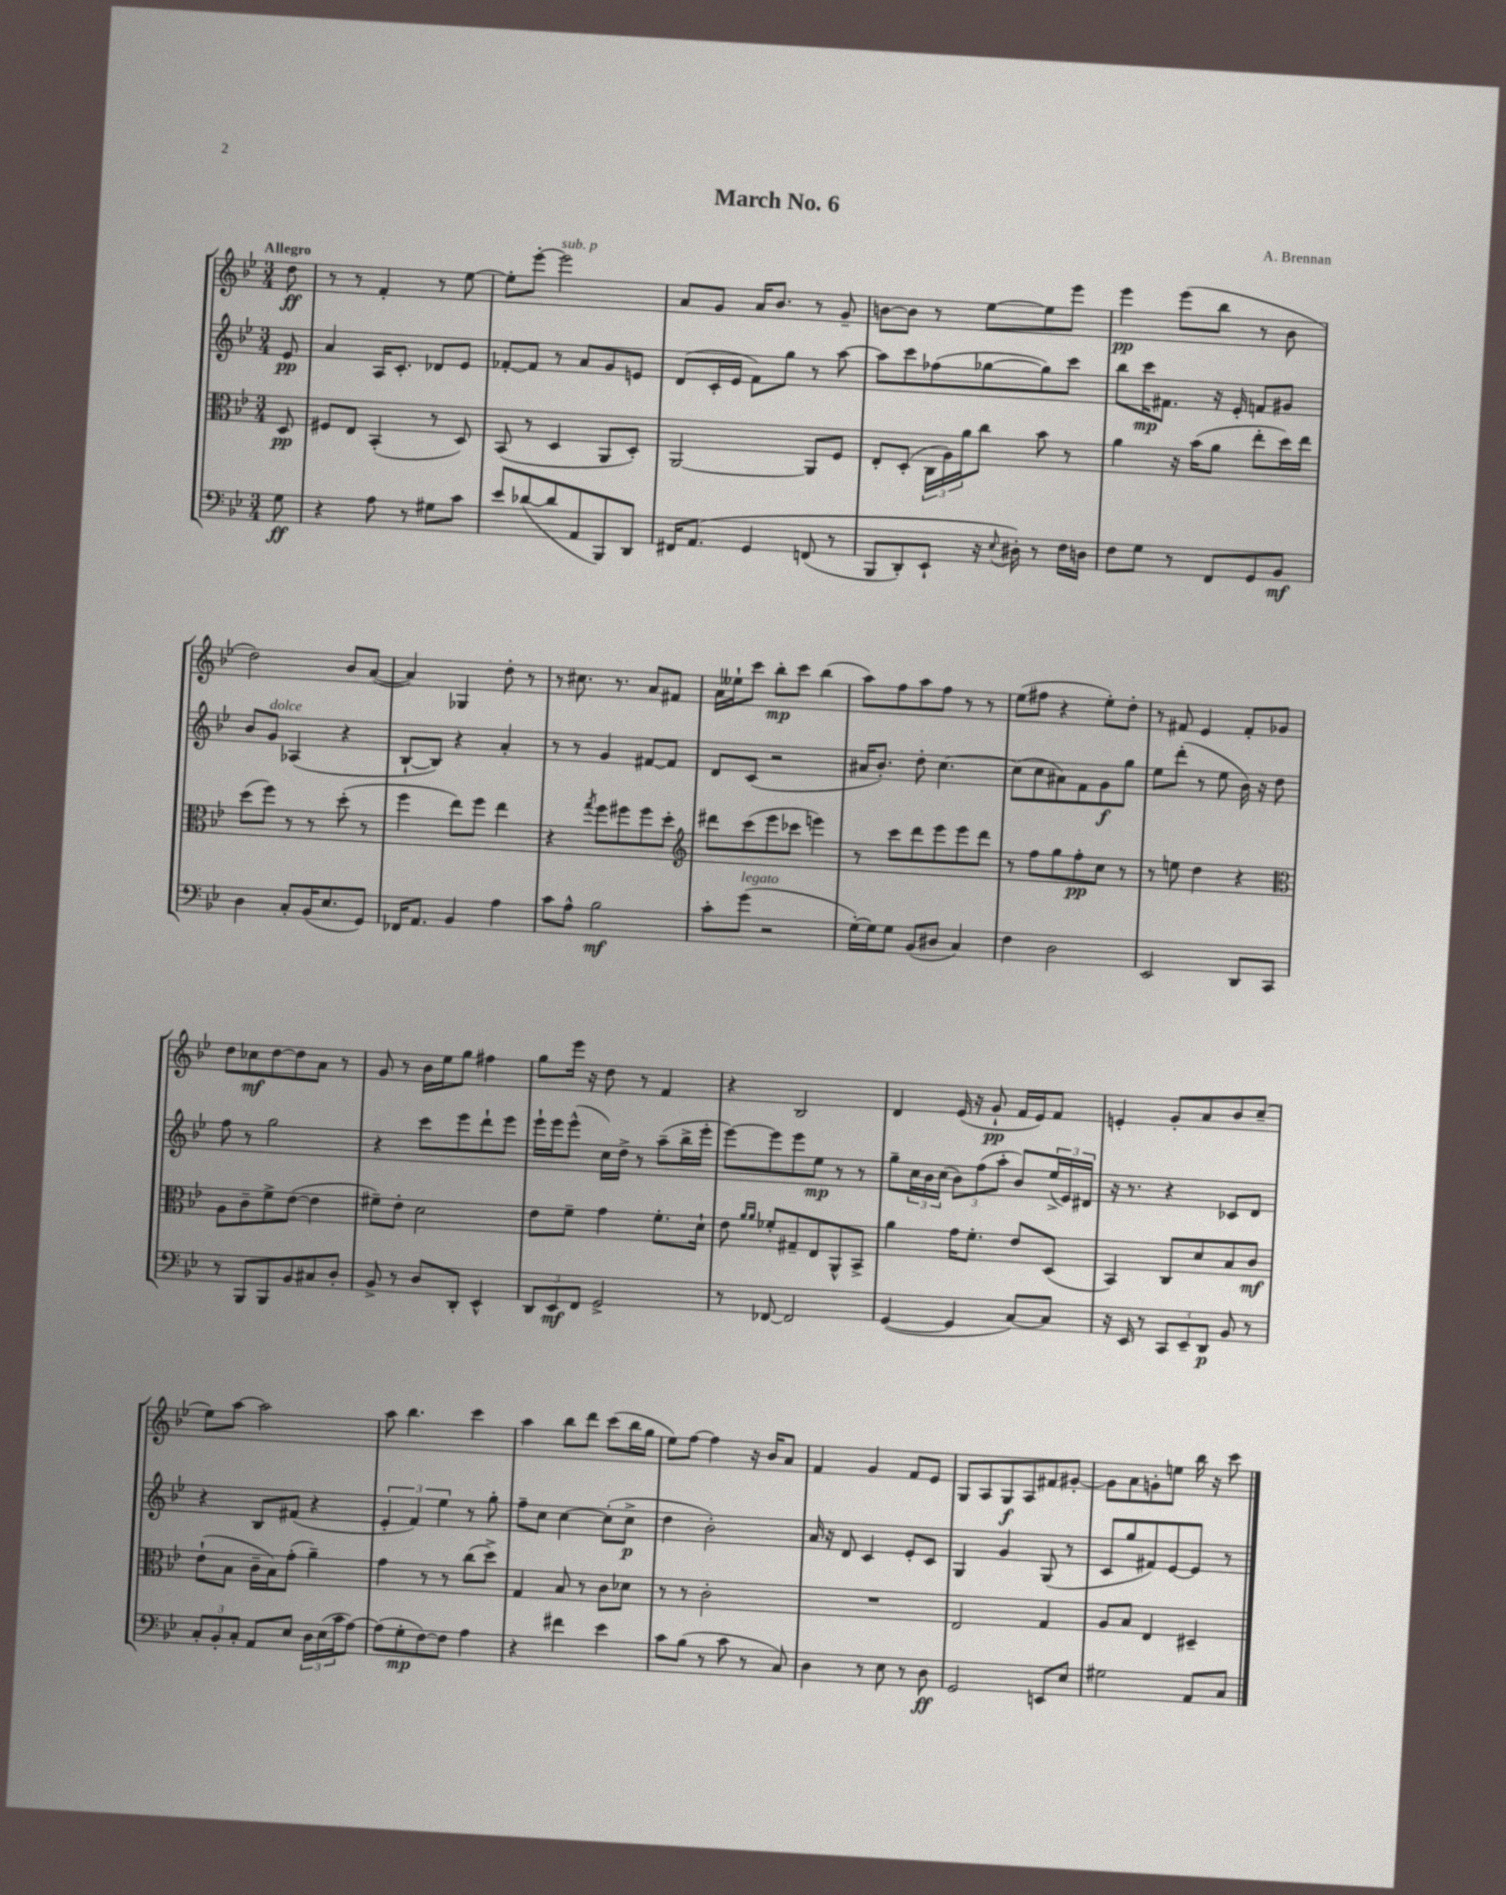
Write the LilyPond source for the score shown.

\header { title = "March No. 6" composer = "A. Brennan" }
<<
\new StaffGroup <<
\new Staff = "s0" {
    \clef treble \key bes \major \numericTimeSignature \time 3/4 \partial 8 \tempo "Allegro"
    d''8\ff |
    r8 r8 f'4-. r8 ees''8~ |
    ees''8-. ees'''8~-. ees'''2^\markup { \italic "sub. p" } |
    a'8 g'8 a'16 bes'8. r8 g'8-- |
    b'8~ b'8 r8 ees''8~ ees''8 ees'''8 |
    ees'''4\pp ees'''8( bes''8 r8 bes'8 |
    d''2) bes'8 a'8~( |
    a'4) ges4 d''8-. r8 |
    r8 cis''8. r8. a'8 fis'8 |
    a'16 eeses''16-! c'''8 bes''8-.\mp c'''8 bes''4( |
    a''8) f''8 a''8 f''8 r8 r8 |
    ees''8( fis''8 r4 ees''8-.) d''8-. |
    r8 fis'8 ees'4 fis'8-. ges'8 |
    d''8 ces''8\mf d''8~ d''8 a'8 r8 |
    g'8 r8 bes'16 ees''16 g''8 fis''4 |
    g''8 ees'''16 r16 d''8 r8 f'4 |
    r4 bes2 |
    d'4 ees'16( r16 g'8-!\pp f'16 ees'16) f'8 |
    e'4-. g'8-. a'8 bes'8 c''8--( |
    ees''8) a''8~ a''2 |
    a''8 bes''4. c'''4 |
    a''4 bes''8 d'''8 c'''8( bes''16 g''16 |
    ees''8) f''8~ f''4 r16 bes'16 a'8 |
    f'4 g'4 f'8 ees'8 |
    g8 a8 g8\f a8 fis'8 gis'8~-. |
    gis'8 a'8 g'8-. e''8 bes''16 r16 c'''8 \bar "|." |
}
\new Staff = "s1" {
    \clef treble \key bes \major \numericTimeSignature \time 3/4 \partial 8
    ees'8\pp |
    a'4 a16 c'8.-. des'8 ees'8 |
    fes'8~-. fes'8 r8 a'8 g'8 e'8 |
    d'8( c'16-. ees'16 f'8) g''8 r8 a''8~ |
    a''8 c'''8 fes''8( ges''8~ ges''8) c'''8 |
    bes''8 c'''16\mp fis'8. r16 ees'16-. f'8 gis'8 |
    bes'8 g'8^\markup { \italic "dolce" } aes4( r4 |
    bes8~-! bes8) r4 a'4-. |
    r8 r8 g'4 fis'8~ fis'8 |
    d'8 c'8( r2 |
    ais'16 bes'8.-.) d''8-. c''4.~ |
    c''8( c''8 ais'8) f'8 g'8\f g''8 |
    ees''8 d'''8-.( r8 ees''8 bes'16) r16 d''8 |
    f''8 r8 g''2 |
    r4 c'''8 ees'''8 d'''8-! ees'''8 |
    ees'''16-! ees'''16 ees'''8-^( c''16) d''16-> r8 a''8--( bes''16-> ees'''16-. |
    ees'''8~) ees'''8 ees'''8 ees''8\mp r8 r8 |
    g''8-- \tuplet 3/2 { c''16 bes'16 c''16( } \tuplet 3/2 { bes'8) f''8( a''8-. } bes'8) \tuplet 3/2 { ees''16->( ees'16) dis'16 } |
    r16 r8. r4 ces'8 d'8 |
    r4 bes8 fis'8( r4 |
    \tuplet 3/2 { ees'4-. f'4) ees''4 } r8 g''8-. |
    f''8-- c''8 c''4~ c''8-.( c''8->\p |
    d''4 bes'2-.) |
    a'16 r16 d'8 c'4 ees'8-. c'8 |
    g4 g'4 g8( r8 |
    c'8 g''8 fis'8) ees'8~ ees'8 r8 \bar "|." |
}
\new Staff = "s2" {
    \clef alto \key bes \major \numericTimeSignature \time 3/4 \partial 8
    d8\pp |
    fis8 ees8 bes,4-.( r8 d8) |
    bes,8( r8 d4 a,8 d8-.) |
    a,2~ a,8 f8 |
    ees8-. d8-.( \tuplet 3/2 { c16 a16) a'16 } c''8 bes'8 r8 |
    a'4 r16 bes'16( a'8 ees''8-. d''16) ees''16 |
    d''8( f''8) r8 r8 d''8-.( r8 |
    f''4 ees''8) f''8 ees''4 |
    r4 \acciaccatura { g''8 } f''8 fis''8 fis''8 d''8-. |
    \clef treble dis'''8 c'''8( ees'''8 ces'''8 e'''4) |
    r8 c'''8 d'''8 ees'''8 ees'''8 d'''8 |
    r8 f''8 g''8 f''8-.\pp c''8 r8 |
    r8 e''8 d''4 r4 |
    \clef alto a8 c'8-- f'8-> ees'8~( ees'4 |
    fis'8--) ees'8-. d'2 |
    ees'8 f'8-- g'4 f'8.-. d'16-! |
    ees'8 \grace { a'16 a'16 } fes'8-. gis8-- ees8 a,8-^ bes,8-> |
    a'4 g'16 f'8.-. ees'8 d8( |
    bes,4) c8 d'8 bes8 c'8\mf |
    ees'8-!( bes8 c'16-- bes16) g'8-.( a'4--) |
    g'4 r8 r8 c''8( d''8->) |
    g4 bes8 r8 c'8 des'8 |
    r8 r8 c'2-. |
    R2. |
    ees2 g4 |
    a8 bes8 ees4 dis4-- \bar "|." |
}
\new Staff = "s3" {
    \clef bass \key bes \major \numericTimeSignature \time 3/4 \partial 8
    g8\ff |
    r4 a8 r8 gis8 c'8 |
    ees'8 des'8~( des'8 a,8 bes,,8) d,8 |
    fis,16 a,8.\( g,4 f,8( r8 |
    bes,,8 d,8-.) ees,8-! r16 \appoggiatura { ees8 } dis16-.\) r8 f16 d16 |
    f8 g8 r8 f,8 g,8 bes,8\mf |
    d4 c8-. bes,16( ees8. g,8) |
    fes,16 a,8. bes,4 a4 |
    c'8 a8-^ bes2\mf |
    c'8-. g'8^\markup { \italic "legato" }( r2 |
    g16~-.) g16 g8 bes,8( dis8 c4) |
    f4 d2 |
    ees,2 d,8 c,8 |
    r8 bes,,8 bes,,8 bes,8 cis8 d8-. |
    bes,8-> r8 d8 d,8-. ees,4-^ |
    \tuplet 3/2 { d,8 ees,8\mf f,8 } g,2-> |
    r8 fes,8~ fes,2 |
    g,4~( g,4 c8~) c8 |
    r16 ees,16 r8 \tuplet 3/2 { c,8 ees,8-- d,8\p } bes,8 r8 |
    \tuplet 3/2 { c8-. bes,8-. c8-. } a,8 ees8 \tuplet 3/2 { d16 ees16( c'16 } a8~) |
    a8( g8-.\mp f8~) f8 a4 |
    r4 fis'4 ees'4 |
    c'8 bes8( r8 c'8 r8 c8) |
    d4 r8 ees8 r8 d8\ff |
    g,2 e,8 ees8 |
    gis2 a,8 c8 \bar "|." |
}
>>
>>
\layout { \context { \Score \remove "Bar_number_engraver" } }
